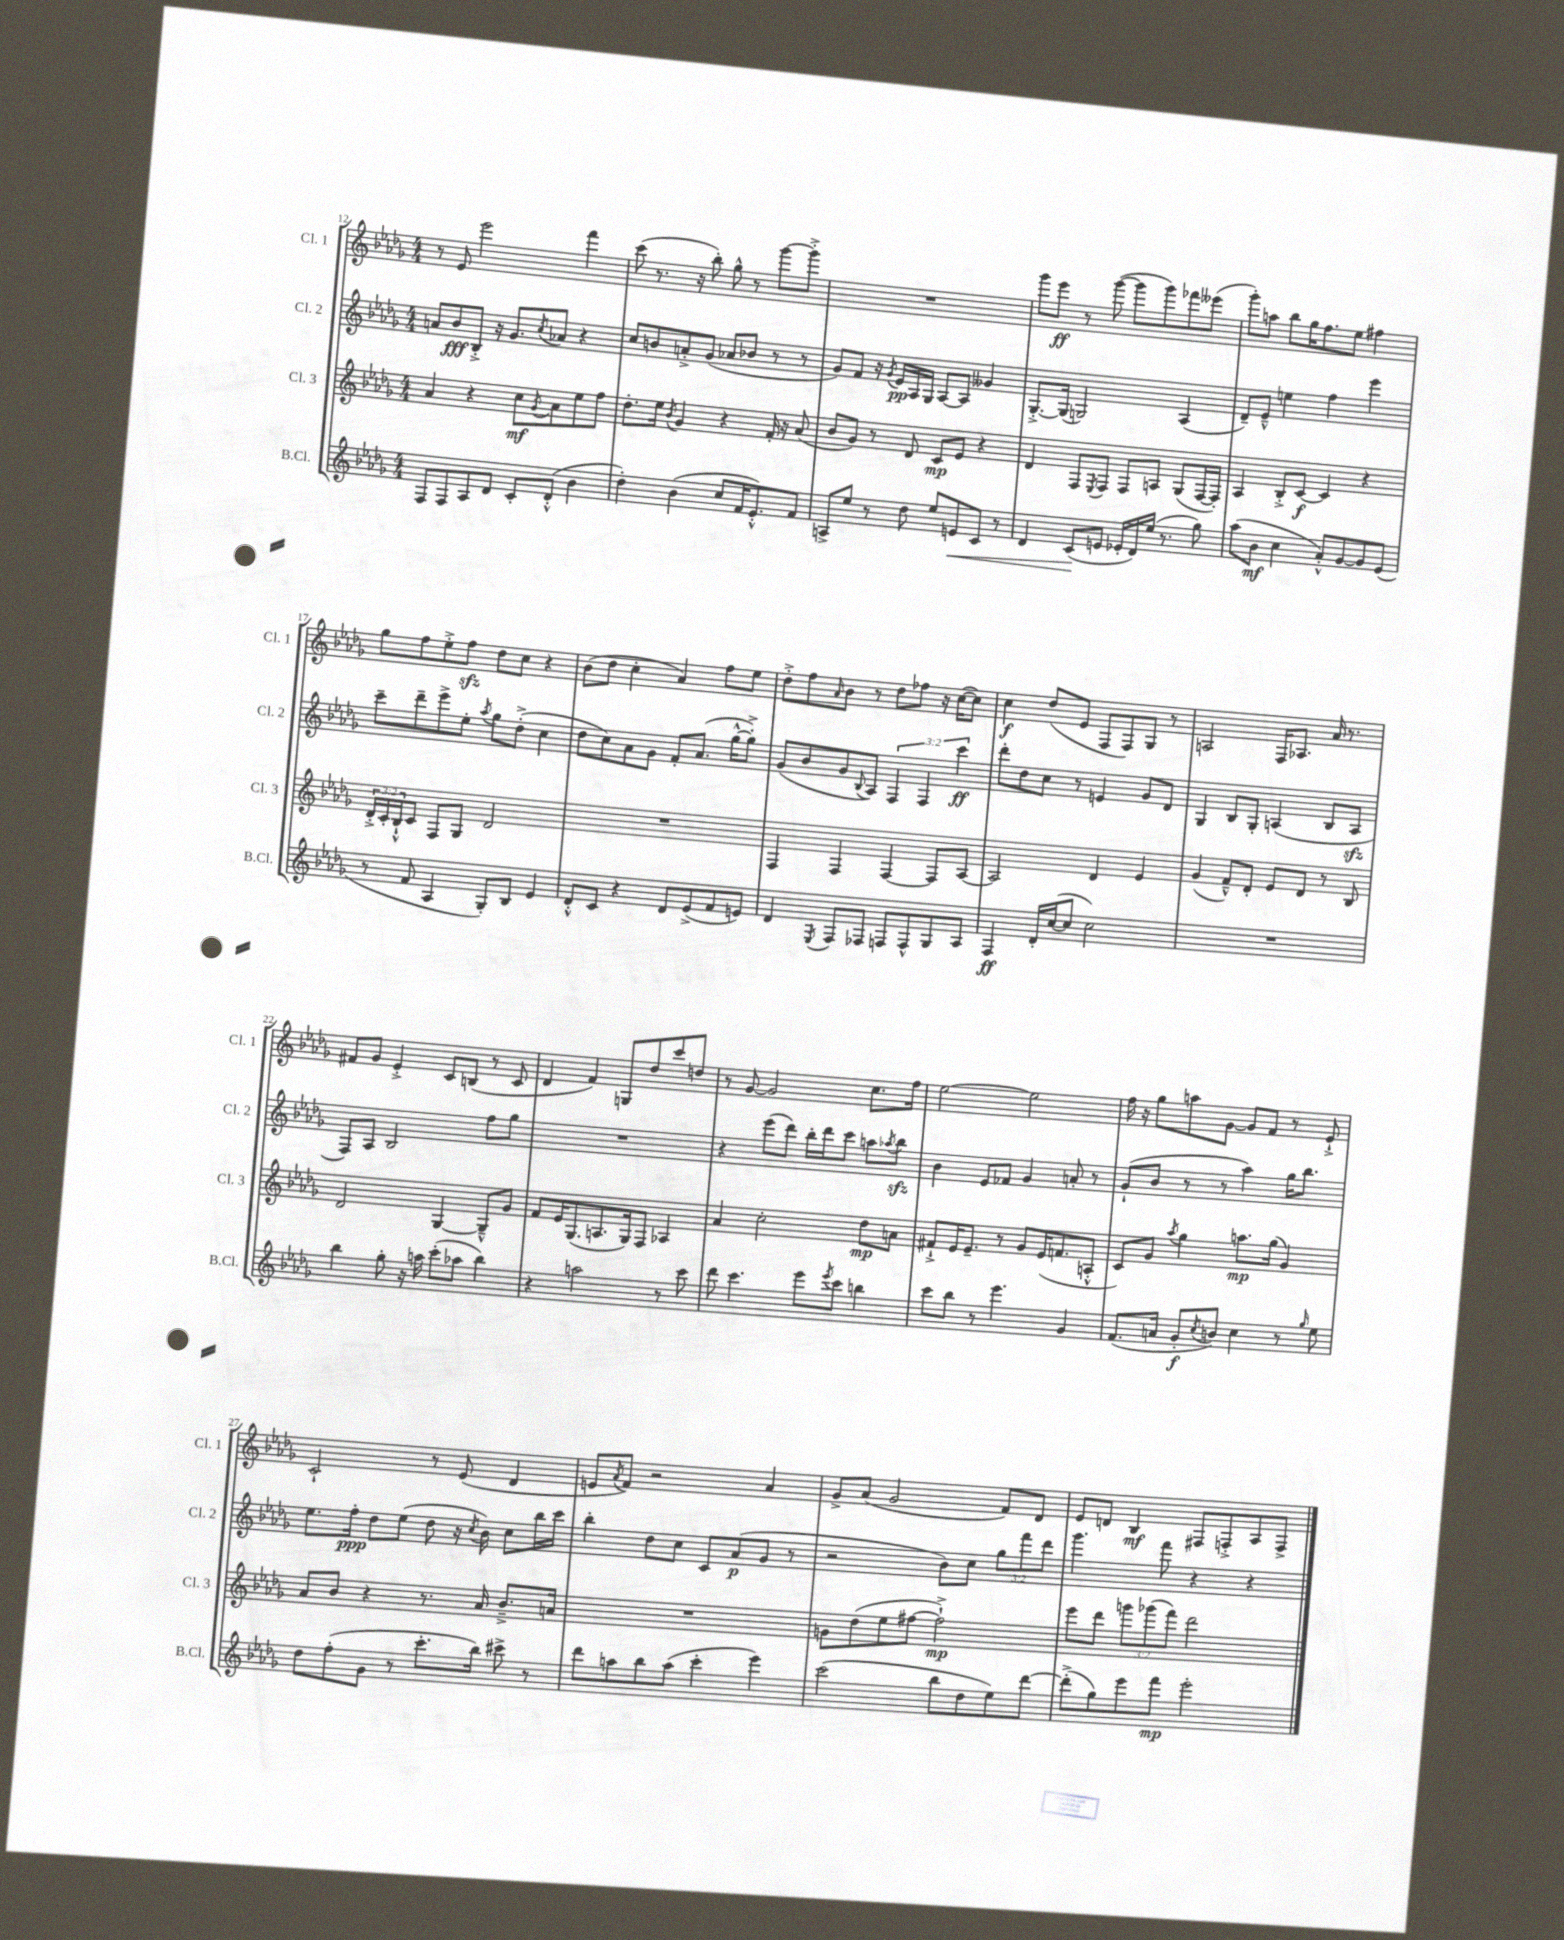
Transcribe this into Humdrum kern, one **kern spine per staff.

**kern	**kern	**kern	**kern
*staff4	*staff3	*staff2	*staff1
*clefG2	*clefG2	*clefG2	*clefG2
*k[b-e-a-d-g-]	*k[b-e-a-d-g-]	*k[b-e-a-d-g-]	*k[b-e-a-d-g-]
*M4/4	*M4/4	*M4/4	*M4/4
8F	4a-	8a	8r
8F	.	8b-	8e-
8A-	4r	8B-'^	2eee-
8d-	.	16r	.
.	.	8.g-	.
8c'	8cc	.	.
.	8qg-	8qcc	.
(8d-'^^	8a-	8a-	.
4b-	8ee-	4r	4fff
.	8ff	.	.
=	=	=	=
4dd-')	8.dd-'	8cc	(8ccc
.	.	8b	8.r
.	16ee-	.	.
.	8qb-	.	.
(4b-	4g-	8a'^	.
.	.	.	16r
.	.	(8g-	8bb-')
8cc	4r	8a-	8gg-^^
16f	.	8b-	8r
8.e-'^^)	.	.	.
.	16f'	8r	[8ggg-
.	16r	.	.
8f	(8a-	8r	8ggg-'^]
=	=	=	=
8A^	8b-	8g-)	1r
8ee-	8g-)	8f	.
8r	8r	16r	.
.	.	8qg-	.
.	.	16e-	.
8dd-	8d-	16A-	.
.	.	16G-	.
8ee-	8c	[8A-	.
8e	8e-	8A-]	.
8c	4r	4g--	.
8r	.	.	.
=	=	=	=
4d-	4d-	[8.G-'^	8ggg-
.	.	.	8eee-
.	.	(16G-]	.
(8c	8F	2G)	8r
.	8qE-	.	.
8e	8F	.	([8ggg-
16e-'	8F	.	8ggg-]
16d-)	.	.	.
(16ee-	8A	.	8ggg-)
8.r	.	.	.
.	(8G-	(4A-	8fff-
8gg-)	[16F	.	(8eee--
.	16F'])	.	.
=	=	=	=
(8aa-	4A-	8d-~)	8ggg-')
8b-	.	8e-~^^	8aa
4cc	8B-'^	4ee	8bb-
.	[8c	.	16gg-
.	.	.	8.ff
8a-'^^)	4c]	4ff	.
[8g-	.	.	8ee-
8g-]	4r	4eee-	4ff#
(8e-	.	.	.
=	=	=	=
8r	24d-'^	8ccc~	8gg-
.	24c'	.	.
.	24B-`^^	.	.
8f	8c	8ddd-~	8ff
4A-	8F	8eee-^	8ee-'^
.	8G-	8ee-'	8ff
.	.	8qaa-	.
8G-')	2d-	8gg-	8dd-
8B-	.	(8dd-'^	8cc
4e-	.	4cc	4r
=	=	=	=
8d-'^^	1r	8dd-	(8b-
8c	.	8cc)	8dd-
4r	.	8a-	4cc'
.	.	8g-	.
8d-	.	8f'	4a-)
(8e-^	.	(8.a-	.
8f	.	.	8ff
.	.	[16gg-^^	.
8e)	.	8gg-'^])	8ee-
=	=	=	=
4d-	4F	(8g-	8dd-'^
.	.	8b-	8ff
8qE-	.	.	16qqa-
8F	4F	8g-	8b-
.	.	8qqB-	.
8F-	.	8A-)	8r
8F	[4F	6F	8dd-
8F^^	.	.	8ff-
.	.	6F	.
8G-	8F]	.	16r
.	.	.	([16cc
.	.	6ccc	.
8A-	[8A-	.	8cc])
=	=	=	=
4F	2A-]	8ddd-'	4cc
.	.	8dd-	.
16d-'	.	8cc	(8dd-
([16cc	.	.	.
8cc]	.	8r	8e-
2cc)	4d-	4e	8F
.	.	.	8F)
.	4e-	8g-	8G-
.	.	8d-	8r
=	=	=	=
1r	(4g-	4G-	2A
.	8f~^^)	8B-	.
.	8d-'	8G-'	.
.	8e-	(4A	16F
.	.	.	8.A-
.	8d-	.	.
.	8r	8B-	16a-
.	.	.	8.r
.	8B-	8A	.
=	=	=	=
4bb-	2d-	8F)	8f#
.	.	8A-	8g-
8gg-'	.	2B-	4e-'^
16r	.	.	.
16aa	.	.	.
(8ccc'	[4G-	.	8c
8aa-	.	.	(8B
4bb-)	8G-~^^]	8ff	8r
.	8g-	8gg-	8c
=	=	=	=
4r	8f	1r	4d-
.	16e-	.	.
.	(8.G-	.	.
2aa	.	.	4f)
.	8.A	.	.
.	.	.	8G
.	16G-)	.	.
.	8F	.	8dd-
8r	4A-	.	8ccc
8ccc	.	.	8dd
=	=	=	=
8ddd-	4a-	4r	8r
4.ccc	.	.	[8g-
.	2cc'	(8eee-	2g-]
.	.	8ddd-)	.
8eee-	.	16bb-'	.
.	.	16ddd-	.
8qeee-	.	.	.
8ccc	.	8ccc	.
4bb	8dd-	8aa	8.cc
.	.	8qaa-	.
.	8a	8bb-	.
.	.	.	16ff
=	=	=	=
8ccc	8f#`^	4b-	[2ee-
8bb-	16e-	.	.
.	8.e-~	.	.
8r	.	8e-	.
4.eee-	8r	8f-	.
.	8g-	4g-	2ee-]
.	(16e-	.	.
.	8.f	.	.
4g-	.	8a'	.
.	8A'^^	8r	.
=	=	=	=
(8.f	8c)	(8g-`	16ff
.	.	.	16r
.	8g-	8b-	8gg-
16a	.	.	.
.	8qaa-	.	.
8g-'	4gg-	8r	8aa
8qcc	.	.	.
8b)	.	8r	[8g-
4cc	8.aa	4aa-)	8g-]
.	.	.	8f
.	(16gg-	.	.
8r	4g-)	16gg-	8r
.	.	8.bb-	.
16qqgg-	.	.	.
8ee-	.	.	8e-`^
=	=	=	=
8dd-	8a-	8.ee-	2c`
(8ff'	8b-	.	.
.	.	16ff'	.
8g-	4r	8dd-	.
8r	.	(8ee-	.
8.ccc'	8.r	8dd-	8r
.	.	16r	(8e-
.	.	8qcc	.
16bb-)	16a-	16b-)	.
8ccc#^	8.b-~^	8cc	4d-
8r	.	16bb-	.
.	16a	16ccc	.
=	=	=	=
8ddd-	1r	4bb-'	8e
.	.	.	8qa-
8aa	.	.	8f)
8bb-	.	8dd-	2r
(8aa	.	8cc	.
4ccc'	.	8c	.
.	.	(8a-	.
4eee-)	.	8g-	4a-
.	.	8r	.
=	=	=	=
(2ccc	8g	2r	8g-^
.	(8dd-	.	(8a-
.	8ee-	.	2g-
.	[8ff#	.	.
8bb-	2ff#`^])	8b-)	.
8dd-	.	8cc	.
8ee-)	.	12gg-	8f)
.	.	12fff	.
[8ddd-	.	.	8d-
.	.	12ddd-	.
=	=	=	=
(8ddd-'^]	8eee-	4.ggg-	8e-
8gg-)	8ddd-	.	8d
8eee-	12ggg	.	4B-
.	(12ggg-	.	.
8fff	.	8fff	.
.	12fff)	.	.
2eee-'	2ddd-	4r	8F#
.	.	.	8F'^
.	.	4r	8A-
.	.	.	8F^
==	==	==	==
*-	*-	*-	*-
